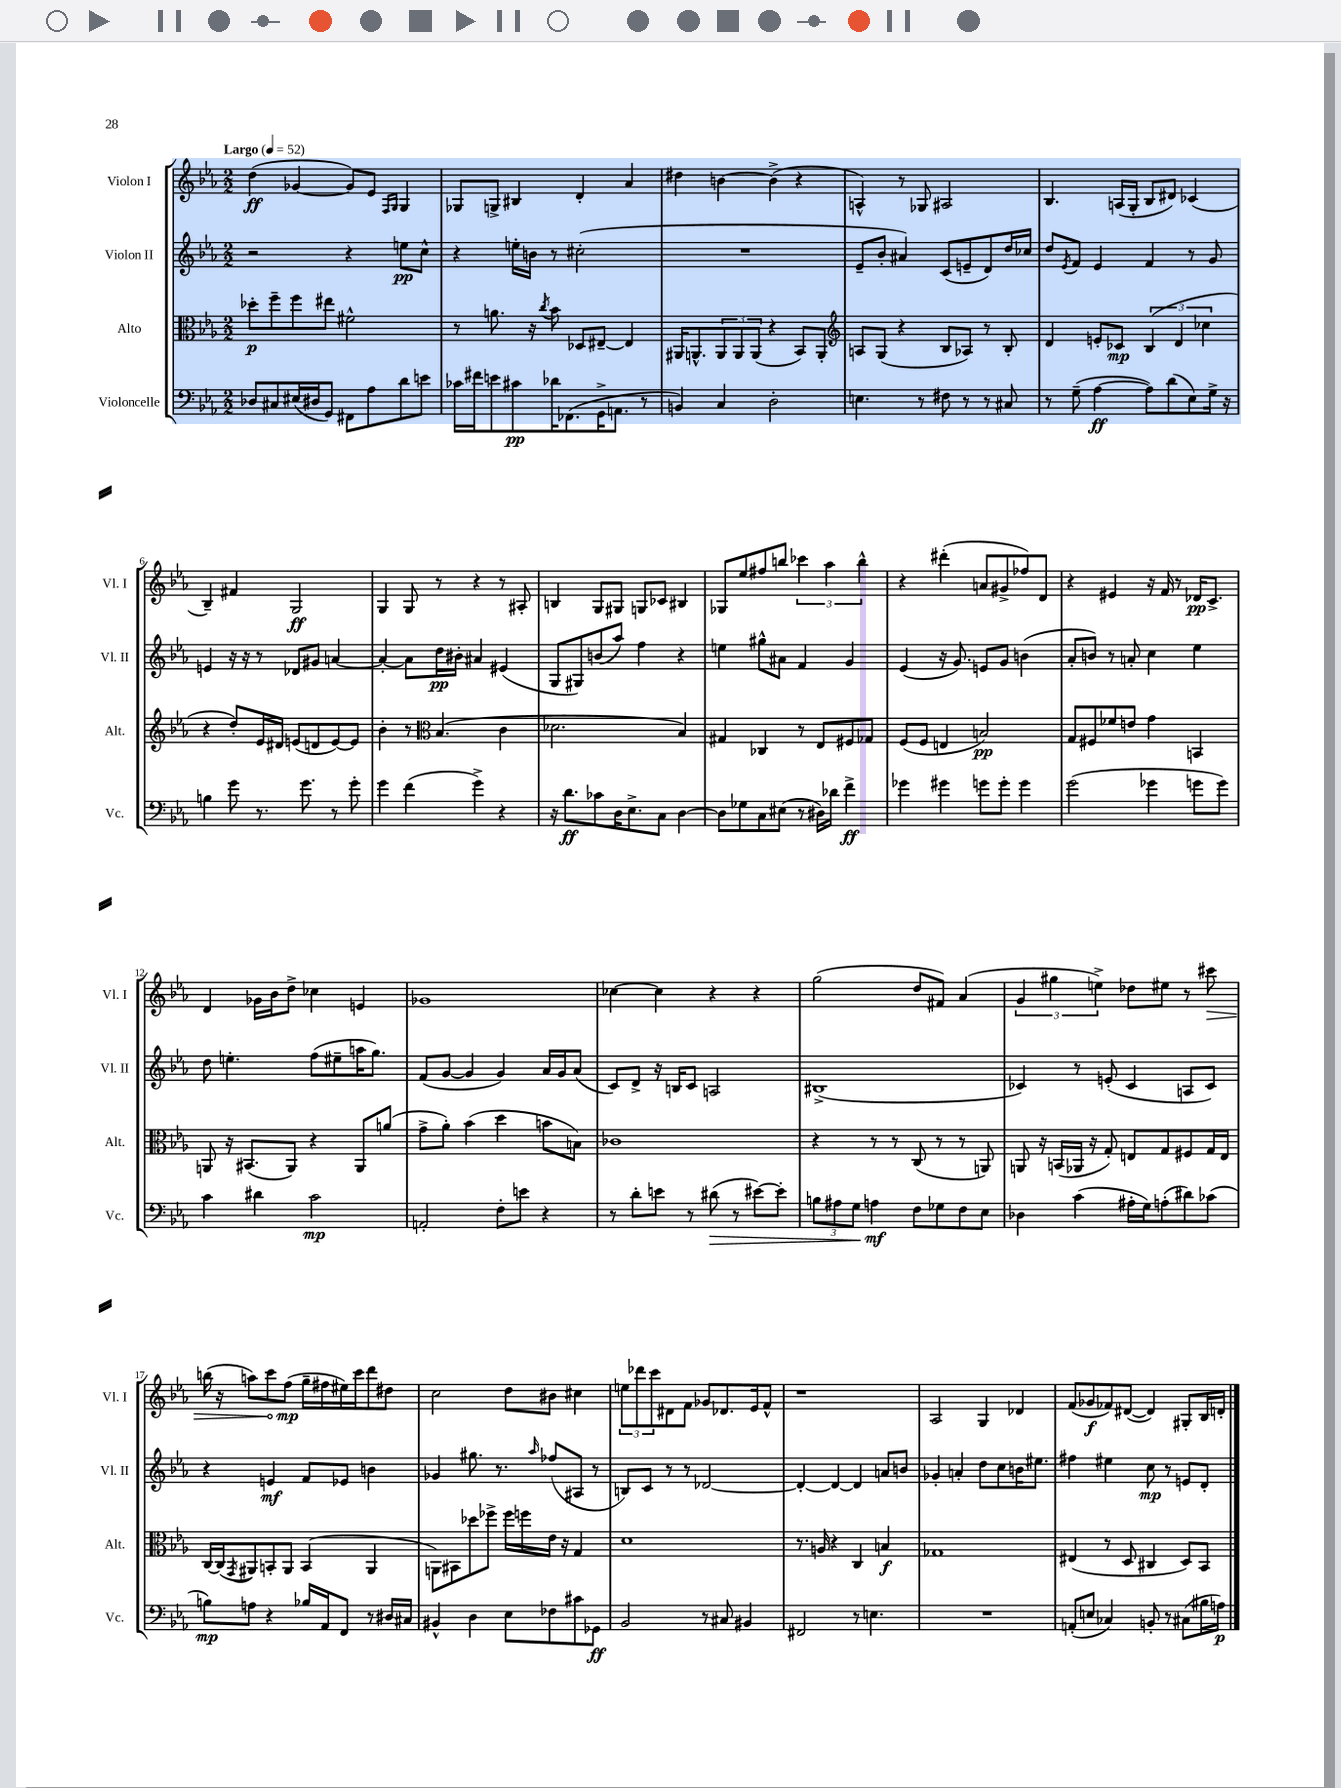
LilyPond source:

<<
\new StaffGroup <<
\new Staff = "s0" \with { instrumentName = "Violon I" shortInstrumentName = "Vl. I" } {
    \clef treble \key ees \major \numericTimeSignature \time 2/2 \tempo "Largo" 4 = 52
    d''4\ff( ges'4~ ges'8) ees'8 \grace { f16 g16 } g4 |
    ges8 g8-> bis4 d'4-. aes'4 |
    dis''4 b'4~ b'4->( r4 |
    a4-^) r8 ges8 ais2 |
    bes4. a16( g16-. bes8 dis'8) ces'4( |
    bes4--) fis'4 g2\ff |
    g4 g8 r8 r4 r8 ais8-. |
    b4 g8 gis8 g8 ces'8 bis4 |
    ges8 ees''8 fis''8 b''8 \tuplet 3/2 { ces'''4 aes''4 b''4-^ } |
    r4 dis'''4-.( a'8 gis'8-> fes''8) d'8 |
    r4 eis'4 r16 f'16 r8 des'16\pp c'8.-> |
    d'4 ges'16 bes'16 d''8-> ces''4 e'4 |
    ges'1 |
    ces''4~ ces''4 r4 r4 |
    g''2( d''8 fis'8) aes'4( |
    \tuplet 3/2 { g'4 gis''4 e''4->) } des''8 eis''8 r8 \once \override Hairpin.circled-tip = ##t cis'''8\> |
    b''16( r16 a''8) c'''8 f''8\mp\!( g''16-- fis''16 eis''16) c'''16 d'''8 dis''8 |
    c''2 d''8 bis'8 cis''4 |
    \tuplet 3/2 { e''8 des'''8 c'''8 } dis'8 f'8 ges'8 des'8. ees'16 f'8-^ |
    r1 |
    aes2 g4 des'4 |
    f'8( ges'8\f fes'8) dis'8~( dis'4) gis8-. bes16 d'16-. \bar "|." |
}
\new Staff = "s1" \with { instrumentName = "Violon II" shortInstrumentName = "Vl. II" } {
    \clef treble \key ees \major \numericTimeSignature \time 2/2
    r2 r4 e''8\pp c''8-^ |
    r4 e''16-. b'16 r8 cis''2-.( |
    R1 |
    ees'8-- bes'8-. ais'4) c'8( e'8-- d'8) d''16 ces''16 |
    d''8 \acciaccatura { ees'8 } f'8 ees'4 f'4 r8 g'8 |
    e'4 r16 r16 r8 des'8 gis'8 a'4~ |
    a'4~-. a'8 d''16\pp bis'16-. ais'4 eis'4( |
    g8 gis8) b'8( aes''8) f''4 r4 |
    e''4 gis''8-^ ais'8 f'4 g'4 |
    ees'4( r16 g'8.) e'8 g'8 b'4( |
    aes'8-. b'8) r8 a'8-. c''4 ees''4 |
    d''8 e''4.-. f''8( eis''8-- a''16 g''8.) |
    f'8( g'8~ g'4 g'4) aes'16 g'16 aes'8( |
    c'8) d'8-> r16 b16 c'8 a2 |
    bis1->( |
    ces'4) r8 e'8-.( ces'4 a8 ces'8) |
    r4 e'4\mf f'8 ees'8 b'4 |
    ges'4 gis''8. r8. \grace { aes''16 } fes''8( ais8 r8 |
    b8) c'8 r8 r8 des'2~ |
    des'4~-. des'4~ des'4 a'8 b'8 |
    ges'4-. a'4-. d''8 c''8 b'16 eis''8. |
    fis''4 eis''4 c''8\mp r8 e'8 d'8-. \bar "|." |
}
\new Staff = "s2" \with { instrumentName = "Alto" shortInstrumentName = "Alt." } {
    \clef alto \key ees \major \numericTimeSignature \time 2/2
    des''8-.\p f''8-- f''8 eis''8 fis'2-^ |
    r8 a'8. r16 \acciaccatura { c''8 } bes'8 des8 eis8~-- eis4 |
    ais,16 a,8.-^ \tuplet 3/2 { a,8 a,8 a,8( } r4 bes,8) a,8-. |
    \clef treble a8 g8( r4 bes8 aes8) r8 bes8-. |
    d'4 e'8-. ces'8\mp \tuplet 3/2 { bes4( d'4 ces''4 } |
    r4 d''8-.) ees'16 dis'16 e'8( d'8 e'8~) e'8 |
    bes'4-. r8 \clef alto bes4.( c'4 |
    des'2. bes4) |
    gis4 ces4 r8 ees8 fis8 ges8 |
    f8( f8 e4 b2\pp) |
    g8 fis8 fes'8 e'8 g'4 b,4 |
    a,8 r16 bis,8.( a,8) r4 a,8 a'8( |
    g'8-> aes'8-.) bes'4( d''4 b'8 b8) |
    ces'1 |
    r4 r8 r8 c8( r8 r8 a,8) |
    a,8 r16 b,16( aes,16 r16 g8-.) e8 g8 fis8 g16 e16 |
    c16~ c16( \acciaccatura { g,8 } ais,8) b,8-. ais,8 b,4( ais,4 |
    a,8) bis,8 des''8 fes''8-> fes''16 f''16 ees'16 r16 g4 |
    d'1 |
    r8. a16 r4 c4 b4\f |
    ges1 |
    eis4( r8 d8 cis4 d8) bes,8 \bar "|." |
}
\new Staff = "s3" \with { instrumentName = "Violoncelle" shortInstrumentName = "Vc." } {
    \clef bass \key ees \major \numericTimeSignature \time 2/2
    des8 cis8 eis16( dis16 g,8) fis,8 aes8 d'8 e'8 |
    ces'16 fis'16 e'8 cis'8\pp des'16 fes,8.( g,16-> a,8. r8 |
    b,4) c4 d2-. |
    e4. r8 fis8 r8 r8 cis8 |
    r8 g8--( aes4~\ff aes8) d'8( ees8) g16-> r16 |
    b4 g'8 r8. g'8. r8 g'8-. |
    g'4 f'4( g'4->) r4 |
    r16 d'8.\ff ces'8 d16 ees8.-> c8 d4~ |
    d8 ges8 c8 eis8( r8 dis16) des'16 f'4->\ff |
    ges'4 gis'4 g'8 g'8-. g'4 |
    g'2( ges'4 g'8 g'8) |
    c'4 dis'4 c'2\mp |
    a,2-. f8-. e'8 r4 |
    r8 d'8-. e'8 r8 dis'8\>( r8 eis'8~) eis'8-. |
    \tuplet 3/2 { b8 ais8 g8\! } a4\mf f8 ges8 f8 ees8 |
    des4 c'4( ais16-. g16) a8-.( dis'8) ces'8( |
    b8\mp) a8 r4 bes16 aes,16 f,8 r8 dis16 cis16 |
    bis,4-^ d4 ees8 fes8 cis'8 ges,8\ff |
    bes,2 r8 cis8 bis,4 |
    fis,2 r8 e4. |
    R1 |
    a,8-.( e8 ces4) b,8-. r8 cis8( bis16 a16\p) \bar "|." |
}
>>
>>
